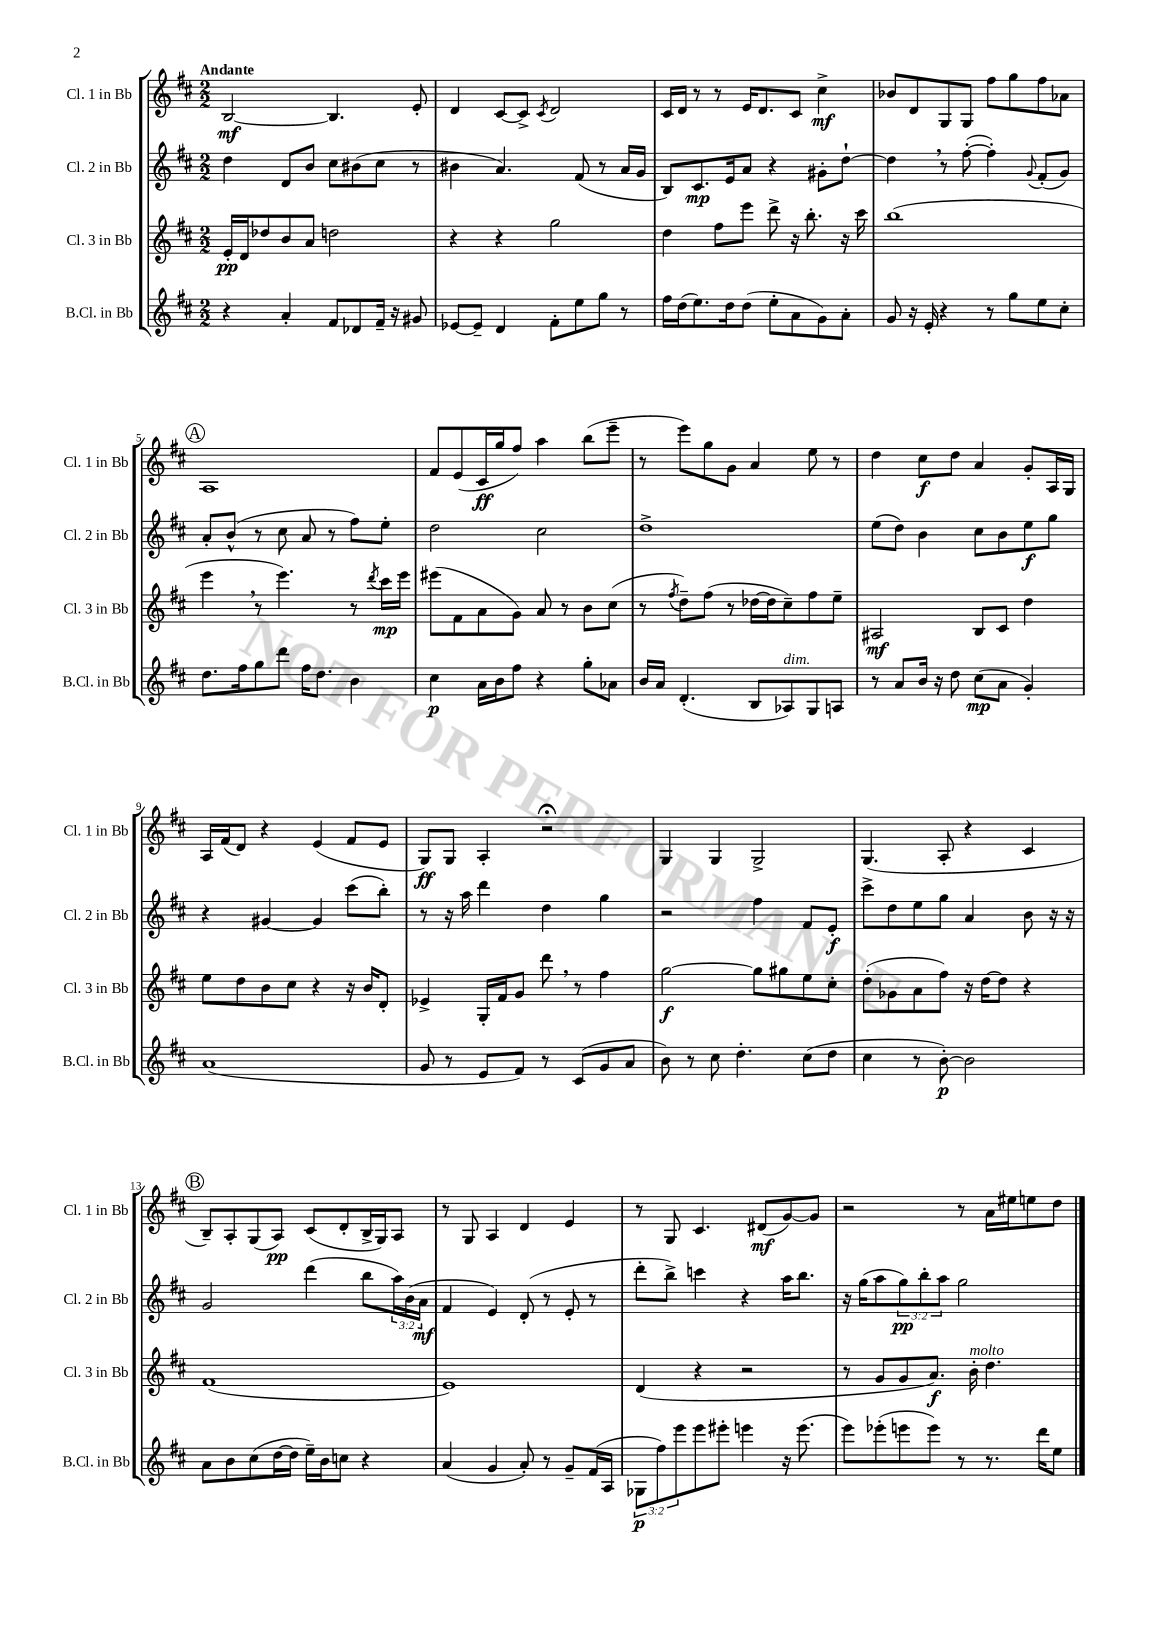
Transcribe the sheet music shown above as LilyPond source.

<<
\new StaffGroup <<
\new Staff = "s0" \with { instrumentName = "Cl. 1 in Bb" shortInstrumentName = "Cl. 1 in Bb" } {
    \clef treble \key d \major \numericTimeSignature \time 2/2 \tempo "Andante"
    b2~\mf b4. e'8-. |
    d'4 cis'8~ cis'8-> \acciaccatura { cis'8 } d'2 |
    cis'16 d'16 r8 r8 e'16 d'8. cis'8 cis''4->\mf |
    bes'8 d'8 g8 g8 fis''8 g''8 fis''8 aes'8 |
    \mark \markup { \circle "A" } a1 |
    fis'8 e'8( cis'16\ff g''16 fis''8) a''4 b''8( e'''8-- |
    r8 e'''8) g''8 g'8 a'4 e''8 r8 |
    d''4 cis''8\f d''8 a'4 g'8-. a16 g16 |
    a16 fis'16( d'8) r4 e'4( fis'8 e'8 |
    g8\ff) g8 a4-. r2\fermata |
    g4 g4 g2-> |
    g4.( a8-. r4 cis'4 |
    \mark \markup { \circle "B" } b8--) a8-. g8( a8\pp) cis'8( d'8-. b16-> g16) a8 |
    r8 g8 a4 d'4 e'4 |
    r8 g8 cis'4. dis'8\mf( g'8~) g'8 |
    r2 r8 a'16 eis''16 e''8 d''8 \bar "|." |
}
\new Staff = "s1" \with { instrumentName = "Cl. 2 in Bb" shortInstrumentName = "Cl. 2 in Bb" } {
    \clef treble \key d \major \numericTimeSignature \time 2/2 \override Staff.TupletNumber.text = #tuplet-number::calc-fraction-text
    d''4 d'8 b'8 cis''8 bis'8( cis''8 r8 |
    bis'4 a'4.) fis'8( r8 a'16 g'16 |
    b8) cis'8.\mp e'16 a'8 r4 gis'8-. d''8~-! |
    d''4 \breathe r8 fis''8~-.( fis''4-.) \appoggiatura { g'8 } fis'8-.( g'8) |
    \mark \markup { \circle "A" } a'8-. b'8-^( r8 cis''8 a'8 r8 fis''8) e''8-. |
    d''2 cis''2 |
    d''1-> |
    e''8( d''8) b'4 cis''8 b'8 e''8\f g''8 |
    r4 gis'4~ gis'4 cis'''8( b''8-.) |
    r8 r16 a''16 d'''4 d''4 g''4 |
    r2 fis''4 fis'8 e'8-.\f |
    cis'''8-> d''8 e''8 g''8 a'4 b'8 r16 r16 |
    \mark \markup { \circle "B" } g'2 d'''4( b''8 \tuplet 3/2 { a''16) b'16( a'16\mf } |
    fis'4 e'4) d'8-.( r8 e'8-. r8 |
    d'''8-. b''8->) c'''4 r4 a''16 b''8. |
    r16 g''16( a''8 \tuplet 3/2 { g''8\pp) b''8-. a''8 } g''2 \bar "|." |
}
\new Staff = "s2" \with { instrumentName = "Cl. 3 in Bb" shortInstrumentName = "Cl. 3 in Bb" } {
    \clef treble \key d \major \numericTimeSignature \time 2/2
    e'16-.\pp d'16 des''8 b'8 a'8 d''2 |
    r4 r4 g''2 |
    d''4 fis''8 e'''8 d'''8-> r16 b''8.-. r16 cis'''16 |
    b''1( |
    \mark \markup { \circle "A" } e'''4 \breathe r8 e'''4.) r8 \acciaccatura { d'''8 } cis'''16\mp e'''16 |
    eis'''8( fis'8 a'8 g'8) a'8 r8 b'8 cis''8( |
    r8 \acciaccatura { fis''8 } d''8--) fis''8( r8 des''16~ des''16 cis''8--) fis''8 e''8-- |
    ais2\mf b8 cis'8 d''4 |
    e''8 d''8 b'8 cis''8 r4 r16 b'16 d'8-. |
    ees'4-> g16-. fis'16 g'8 d'''8 \breathe r8 fis''4 |
    g''2~\f g''8 gis''8 e''8 cis''8-. |
    d''8-.( ges'8 a'8 fis''8) r16 d''16~ d''8 r4 |
    \mark \markup { \circle "B" } fis'1( |
    e'1) |
    d'4( r4 r2 |
    r8 g'8 g'8 a'8.\f) b'16-.^\markup { \italic "molto" } d''4. \bar "|." |
}
\new Staff = "s3" \with { instrumentName = "B.Cl. in Bb" shortInstrumentName = "B.Cl. in Bb" } {
    \clef treble \key d \major \numericTimeSignature \time 2/2 \override Staff.TupletNumber.text = #tuplet-number::calc-fraction-text
    r4 a'4-. fis'8 des'8 fis'16-- r16 gis'8 |
    ees'8~ ees'8-- d'4 fis'8-. e''8 g''8 r8 |
    fis''16 d''16( e''8.) d''16 d''8( e''8-. a'8 g'8) a'8-. |
    g'8 r16 e'16-. r4 r8 g''8 e''8 cis''8-. |
    \mark \markup { \circle "A" } d''8. fis''16 g''8 d'''8 fis''16 d''8. b'4 |
    cis''4\p a'16 b'16 fis''8 r4 g''8-. aes'8 |
    b'16 a'16 d'4.-.( b8 aes8^\markup { \italic "dim." }) g8 a8 |
    r8 a'8 b'16 r16 d''8 cis''8\mp( a'8 g'4-.) |
    a'1( |
    g'8 r8 e'8 fis'8) r8 cis'8( g'8 a'8 |
    b'8) r8 cis''8 d''4.-. cis''8( d''8 |
    cis''4 r8 b'8~-.\p) b'2 |
    \mark \markup { \circle "B" } a'8 b'8 cis''8( d''16~ d''16 e''16--) b'16 c''8 r4 |
    a'4( g'4 a'8-.) r8 g'8-- fis'16( a16 |
    \tuplet 3/2 { ges8\p fis''8) e'''8 } e'''8 eis'''8-. e'''4 r16 e'''8.( |
    e'''8) ees'''8-.( e'''8 e'''8) r8 r8. d'''16 e''8 \bar "|." |
}
>>
>>
